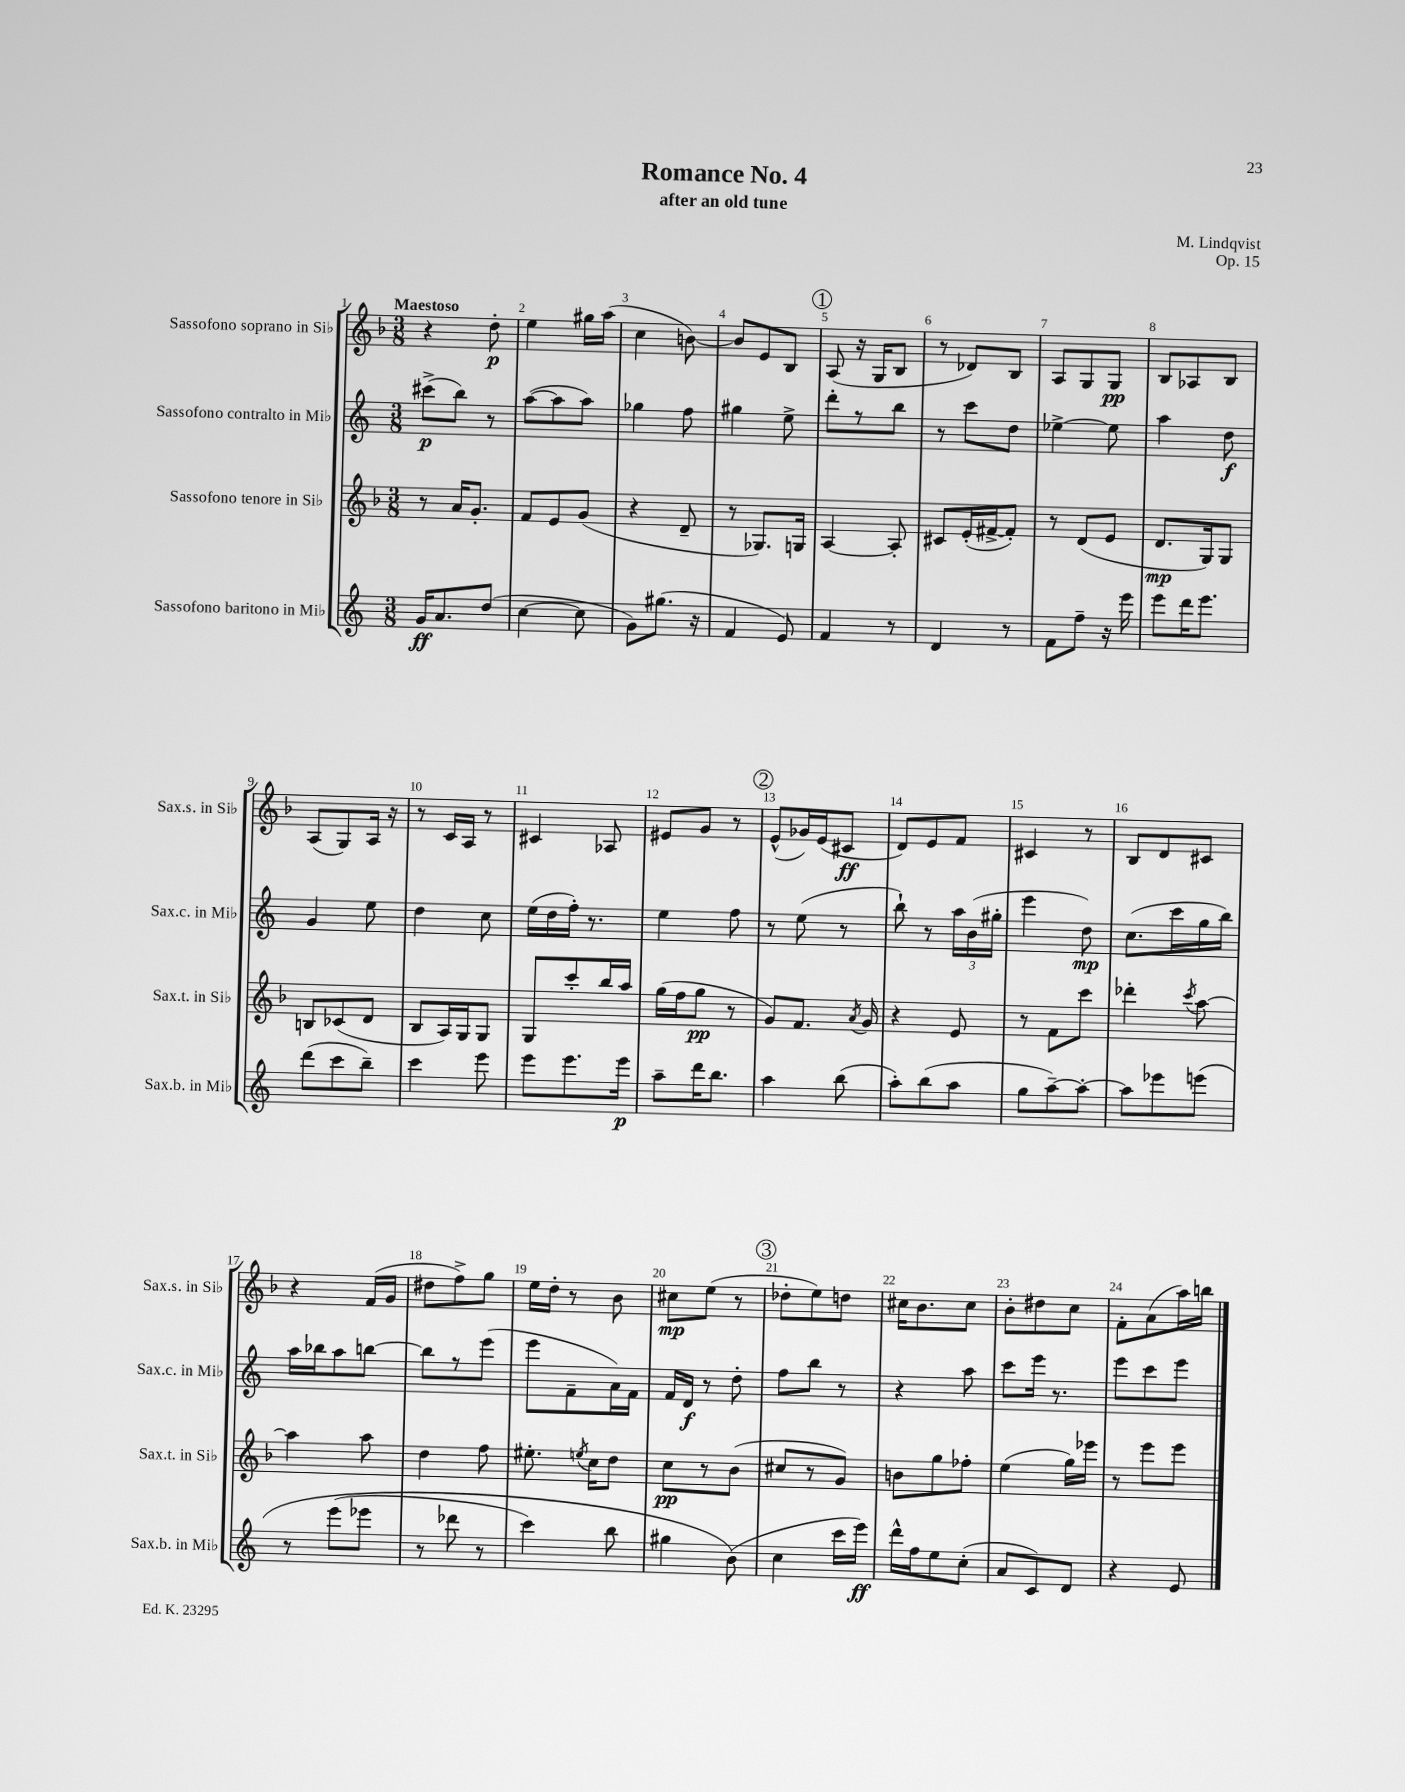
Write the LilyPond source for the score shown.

\header { title = "Romance No. 4" composer = "M. Lindqvist" subtitle = "after an old tune" opus = "Op. 15" }
<<
\new StaffGroup <<
\new Staff = "s0" \with { instrumentName = "Sassofono soprano in Sib" shortInstrumentName = "Sax.s. in Sib" } {
    \clef treble \key f \major \numericTimeSignature \time 3/8 \tempo "Maestoso"
    \autoBeamOff r4 d''8-.\p |
    e''4 gis''16[ a''16]( |
    c''4 b'8~) |
    b'8[ e'8 bes8] |
    \mark \markup { \circle "1" } a8( r16 g16[ bes8] |
    r8 des'8[) bes8] |
    a8[ g8 g8]\pp |
    bes8[ aes8 bes8] |
    a8[( g8) a16] r16 |
    r8 c'16[ a16] r8 |
    cis'4 aes8 |
    eis'8[ g'8] r8 |
    \mark \markup { \circle "2" } e'8[-^( ges'16) e'16( cis'8]\ff |
    d'8[) e'8 f'8] |
    cis'4 r8 |
    bes8[ d'8 cis'8] |
    r4 f'16[( g'16] |
    dis''8[ f''8->) g''8] |
    e''16[ d''16]-. r8 bes'8 |
    cis''8[\mp e''8]( r8 |
    \mark \markup { \circle "3" } des''8[-. e''8) d''8] |
    cis''16[ bes'8. cis''8] |
    bes'8[-. dis''8 c''8] |
    f'8[-. a'8( a''16) b''16] \bar "|." |
}
\new Staff = "s1" \with { instrumentName = "Sassofono contralto in Mib" shortInstrumentName = "Sax.c. in Mib" } {
    \clef treble \key c \major \numericTimeSignature \time 3/8
    \autoBeamOff cis'''8[->\p( b''8]) r8 |
    a''8[~( a''8 a''8]) |
    ges''4 f''8 |
    gis''4 e''8-> |
    \mark \markup { \circle "1" } d'''8[-. r8 b''8] |
    r8 c'''8[ d''8] |
    ees''4~-> ees''8 |
    a''4 d''8\f |
    g'4 e''8 |
    d''4 c''8 |
    e''16[( d''16 f''16]-.) r8. |
    e''4 f''8 |
    \mark \markup { \circle "2" } r8 e''8( r8 |
    b''8-!) r8 \tuplet 3/2 { a''16[ b'16( gis''16]-. } |
    e'''4 d''8\mp) |
    c''8.[( c'''16 g''16 b''16]) |
    a''16[ bes''16 a''8 b''8]~ |
    b''8[ r8 e'''8]( |
    e'''8[ f'8-- a'16) f'16] |
    f'16[ d'16]\f r8 d''8-. |
    \mark \markup { \circle "3" } f''8[ b''8] r8 |
    r4 a''8 |
    c'''8[ e'''16] r8. |
    e'''8[ c'''8 e'''8] \bar "|." |
}
\new Staff = "s2" \with { instrumentName = "Sassofono tenore in Sib" shortInstrumentName = "Sax.t. in Sib" } {
    \clef treble \key f \major \numericTimeSignature \time 3/8
    \autoBeamOff r8 a'16[ g'8.]-. |
    f'8[ e'8 g'8]( |
    r4 d'8-- |
    r8 ges8.[) g16] |
    \mark \markup { \circle "1" } a4~ a8-. |
    cis'8[ e'16-.( fis'16~-> fis'8]-.) |
    r8 d'8[( e'8] |
    d'8.[\mp g16) g8] |
    b8[ ces'8( d'8] |
    bes8[ a16) g16 g8] |
    g8[ c'''8-. bes''16 a''16] |
    g''16[( f''16 g''8]\pp r8 |
    \mark \markup { \circle "2" } g'8[) f'8.] \acciaccatura { a'8 } g'16 |
    r4 e'8 |
    r8 f'8[ c'''8] |
    des'''4-. \acciaccatura { c'''8 } a''8~ |
    a''4 a''8 |
    d''4 f''8 |
    eis''8.-. \acciaccatura { e''8 } c''16[ d''8] |
    c''8[\pp r8 bes'8]( |
    \mark \markup { \circle "3" } cis''8[ r8 g'8]) |
    b'8[ g''8 fes''8]-. |
    e''4( g''16[) ees'''16] |
    r8 e'''8[ e'''8] \bar "|." |
}
\new Staff = "s3" \with { instrumentName = "Sassofono baritono in Mib" shortInstrumentName = "Sax.b. in Mib" } {
    \clef treble \key c \major \numericTimeSignature \time 3/8
    \autoBeamOff g'16[\ff a'8. d''8]( |
    c''4~ c''8 |
    g'8[) gis''8.]( r16 |
    f'4 e'8) |
    \mark \markup { \circle "1" } f'4 r8 |
    d'4 r8 |
    f'8[ f''8]-- r16 e'''16 |
    e'''8[ d'''16 e'''8.] |
    d'''8[( c'''8 b''8]--) |
    c'''4 e'''8 |
    e'''8[ e'''8. e'''16]\p |
    a''8[-- d'''16 b''8.] |
    \mark \markup { \circle "2" } a''4 b''8( |
    a''8[-.) b''8( a''8] |
    g''8[ a''8~--) a''8]~-. |
    a''8[ ees'''8 e'''8]\( |
    r8 e'''8[( ees'''8] |
    r8 des'''8 r8 |
    c'''4) b''8 |
    gis''4 b'8(\) |
    \mark \markup { \circle "3" } c''4 c'''16[ e'''16]\ff) |
    d'''16[-^ f''16 e''8 c''8]-.( |
    a'8[ c'8) d'8] |
    r4 e'8 \bar "|." |
}
>>
>>
\layout { \context { \Score \override BarNumber.break-visibility = ##(#f #t #t) barNumberVisibility = #all-bar-numbers-visible } }
